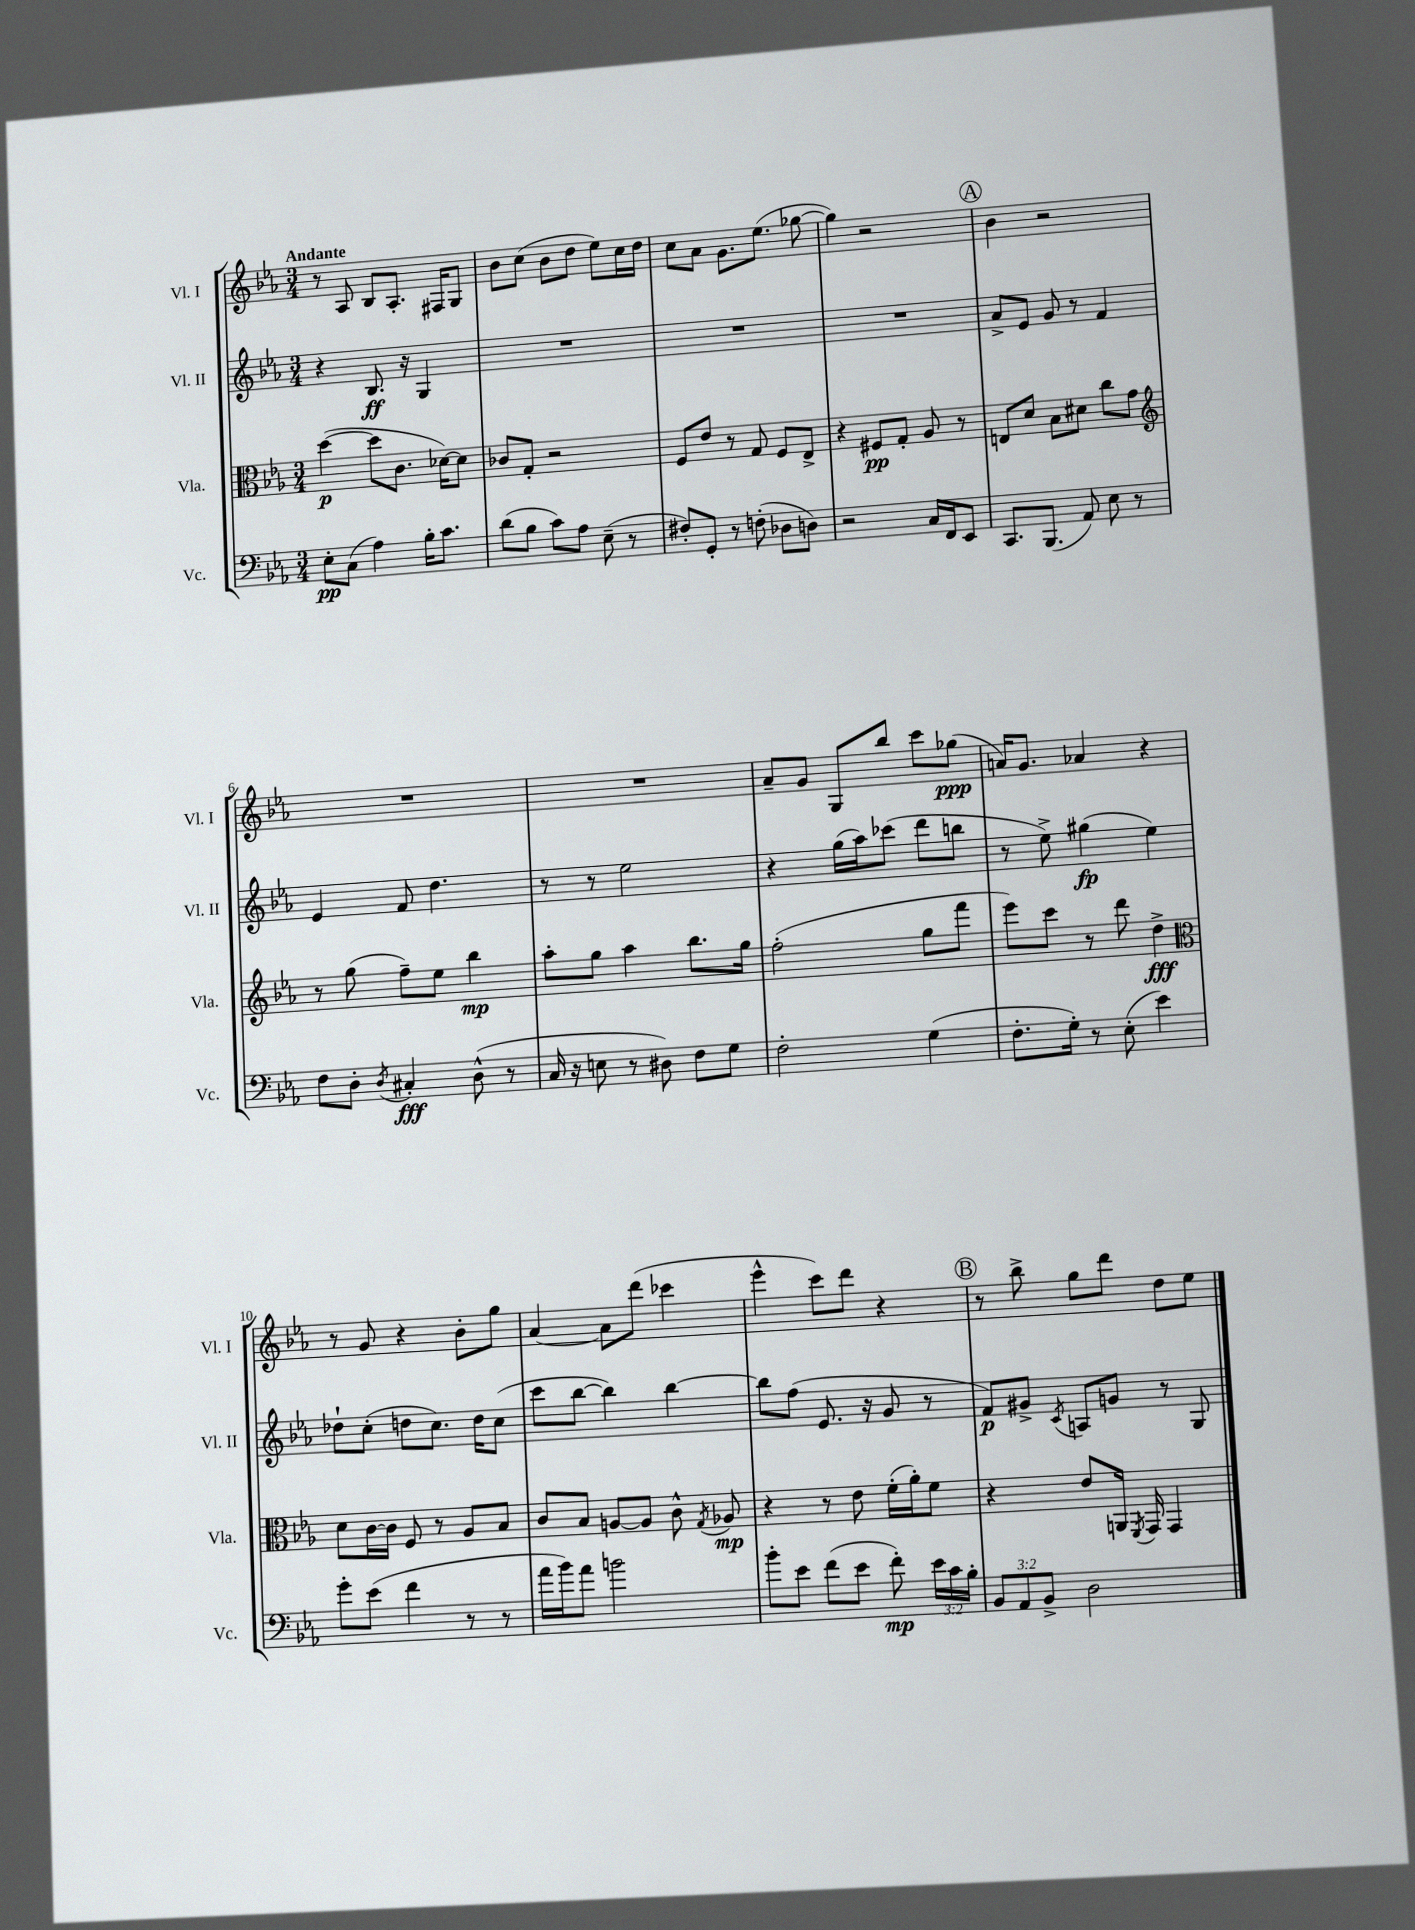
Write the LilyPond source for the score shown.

<<
\new StaffGroup <<
\new Staff = "s0" \with { instrumentName = "Vl. I" shortInstrumentName = "Vl. I" } {
    \clef treble \key ees \major \numericTimeSignature \time 3/4 \tempo "Andante"
    \autoBeamOff r8 aes8 bes8[ aes8.]-. fis16[ g8] |
    bes'8[ c''8]( bes'8[ d''8] ees''8[) c''16 d''16] |
    c''8[ aes'8] g'8.[ ees''8.]( ges''8~ |
    ges''4) r2 |
    \mark \markup { \circle "A" } bes'4 r2 |
    R2. |
    R2. |
    aes'8[-- g'8] g8[ bes''8] c'''8[ ges''8]\ppp( |
    a'16[) g'8.] aes'4 r4 |
    r8 g'8 r4 bes'8[-. g''8] |
    aes'4~ aes'8[ d'''8]( ces'''4 |
    ees'''4-^ c'''8[) d'''8] r4 |
    \mark \markup { \circle "B" } r8 bes''8-> g''8[ d'''8] d''8[ ees''8] \bar "|." |
}
\new Staff = "s1" \with { instrumentName = "Vl. II" shortInstrumentName = "Vl. II" } {
    \clef treble \key ees \major \numericTimeSignature \time 3/4
    \autoBeamOff r4 bes8.\ff r16 g4 |
    R2. |
    R2. |
    R2. |
    \mark \markup { \circle "A" } aes'8[-> ees'8] g'8 r8 f'4 |
    ees'4 f'8 d''4. |
    r8 r8 ees''2 |
    r4 g''16[( aes''16) ces'''8]( d'''8[ b''8] |
    r8 ees''8->) gis''4\fp( ees''4) |
    des''8[-! c''8]-.( d''8[ c''8.]) d''16[ c''8]( |
    c'''8[ bes''8]~ bes''4) bes''4~ |
    bes''8[ f''8]( ees'8. r16 g'8 r8 |
    \mark \markup { \circle "B" } f'8[\p) gis'8]-> \acciaccatura { c'8 } a8[ g'8] r8 g8 \bar "|." |
}
\new Staff = "s2" \with { instrumentName = "Vla." shortInstrumentName = "Vla." } {
    \clef alto \key ees \major \numericTimeSignature \time 3/4
    \autoBeamOff d''4~\p( d''8[ c'8.] des'16[~) des'8] |
    ces'8[ g8]-. r2 |
    f8[ ees'8] r8 g8 f8[ ees8]-> |
    r4 fis8[\pp g8]-. aes8 r8 |
    \mark \markup { \circle "A" } e8[ d'8] bes8[ dis'8] c''8[ g'8] |
    \clef treble r8 g''8( f''8[--) ees''8] bes''4\mp |
    aes''8[-. g''8] aes''4 bes''8.[ g''16] |
    f''2-.( g''8[ f'''8] |
    ees'''8[) c'''8] r8 d'''8 d''4->\fff |
    \clef alto d'8[ c'16~ c'16] f8 r8 aes8[ bes8] |
    c'8[ bes8] a8[~ a8] c'8-^ \acciaccatura { g8 } aes8\mp |
    r4 r8 ees'8 f'16[-.( aes'16-.) f'8] |
    \mark \markup { \circle "B" } r4 ees'8[ a,16] \acciaccatura { f,8 } g,16 g,4 \bar "|." |
}
\new Staff = "s3" \with { instrumentName = "Vc." shortInstrumentName = "Vc." } {
    \clef bass \key ees \major \numericTimeSignature \time 3/4 \override Staff.TupletNumber.text = #tuplet-number::calc-fraction-text
    \autoBeamOff ees8[-.\pp c8]( aes4) bes16[-. c'8.] |
    d'8[( bes8] c'8[) aes8] ees8--( r8 |
    fis8[-.) g,8]-. r8 f8-.( des8[ d8]) |
    r2 c16[ f,16 ees,8] |
    \mark \markup { \circle "A" } c,8.[ bes,,8.]( aes,8) ees8 r8 |
    f8[ d8]-. \acciaccatura { d8 } cis4-.\fff d8-^( r8 |
    c16 r16 e8 r8 dis8) f8[ g8] |
    f2-. g4( |
    f8.[-. g16]-.) r8 ees8-.( ees'4) |
    g'8[-. ees'8]( f'4 r8 r8 |
    aes'16[ bes'16) aes'8] b'2 |
    bes'8[-. ees'8] f'8[( ees'8] f'8-.\mp) \tuplet 3/2 { ees'16[ c'16 bes16]-. } |
    \mark \markup { \circle "B" } \tuplet 3/2 { bes,8[ aes,8 bes,8]-> } d2 \bar "|." |
}
>>
>>
